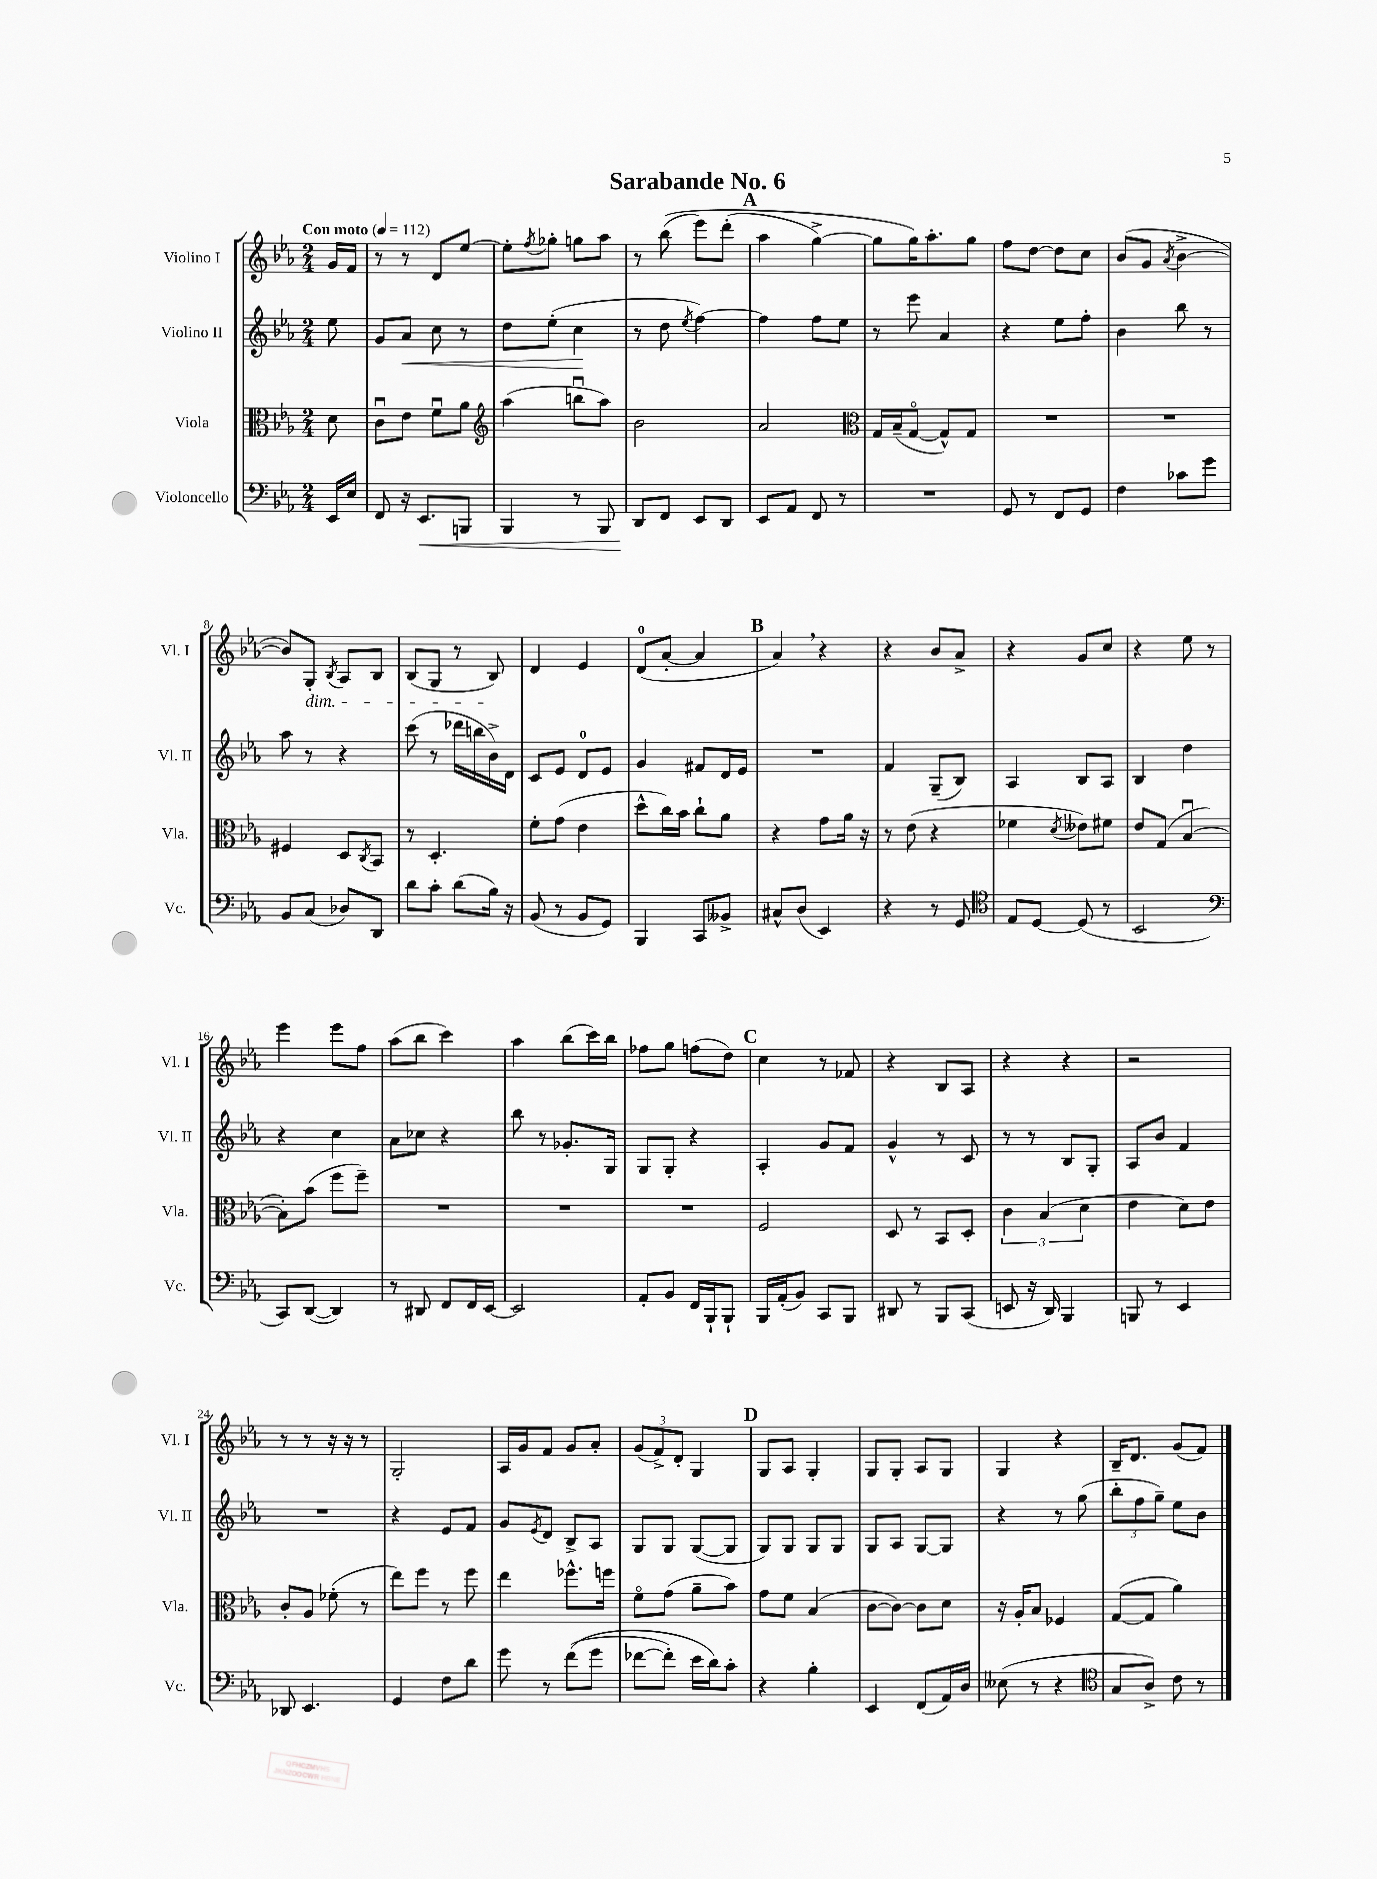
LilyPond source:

\header { title = "Sarabande No. 6" }
<<
\new StaffGroup <<
\new Staff = "s0" \with { instrumentName = "Violino I" shortInstrumentName = "Vl. I" } {
    \clef treble \key ees \major \numericTimeSignature \time 2/4 \partial 8 \tempo "Con moto" 4 = 112
    g'16 f'16 |
    r8 r8 d'8 ees''8~ |
    ees''8-. \acciaccatura { f''8 } ges''8-. g''8 aes''8 |
    r8 bes''8(\( ees'''8) d'''8-.( |
    \mark \markup { \bold "A" } aes''4 g''4~->) |
    g''8 g''16\) aes''8.-. g''8 |
    f''8 d''8~ d''8 c''8 |
    bes'8( g'8 \acciaccatura { aes'8 } bes'4~-> |
    bes'8) g8-.\dim \acciaccatura { bes8 } aes8 bes8 |
    bes8( g8 r8 bes8\!) |
    d'4 ees'4 |
    d'8-0( aes'8~-. aes'4 |
    \mark \markup { \bold "B" } aes'4) \breathe r4 |
    r4 bes'8 aes'8-> |
    r4 g'8 c''8 |
    r4 ees''8 r8 |
    ees'''4 ees'''8 f''8 |
    aes''8( bes''8 c'''4) |
    aes''4 bes''8( c'''16) bes''16 |
    fes''8 g''8 f''8( d''8) |
    \mark \markup { \bold "C" } c''4 r8 fes'8 |
    r4 bes8 aes8 |
    r4 r4 |
    r2 |
    r8 r8 r16 r16 r8 |
    g2-. |
    aes16 g'16 f'8 g'8 aes'8-. |
    \tuplet 3/2 { g'8( f'8->) d'8-. } g4 |
    \mark \markup { \bold "D" } g8 aes8 g4-. |
    g8 g8-. aes8 g8 |
    g4 r4 |
    bes16-- d'8. g'8( f'8) \bar "|." |
}
\new Staff = "s1" \with { instrumentName = "Violino II" shortInstrumentName = "Vl. II" } {
    \clef treble \key ees \major \numericTimeSignature \time 2/4 \partial 8
    ees''8 |
    g'8 aes'8\< c''8 r8 |
    d''8 ees''8-.( c''4\! |
    r8 d''8 \acciaccatura { ees''8 } f''4~) |
    \mark \markup { \bold "A" } f''4 f''8 ees''8 |
    r8 ees'''8 aes'4 |
    r4 ees''8 f''8-. |
    bes'4 bes''8 r8 |
    aes''8 r8 r4 |
    c'''8( r8 des'''16 b''16 bes'16->) d'16 |
    c'8 ees'8 d'8-0 ees'8 |
    g'4 fis'8 d'16 ees'16 |
    \mark \markup { \bold "B" } R2 |
    f'4 g8--( bes8) |
    aes4 bes8 aes8 |
    bes4 d''4 |
    r4 c''4 |
    aes'8 ces''8 r4 |
    bes''8 r8 ges'8.-. g16 |
    g8 g8-. r4 |
    \mark \markup { \bold "C" } aes4-. g'8 f'8 |
    g'4-^ r8 c'8 |
    r8 r8 bes8 g8-. |
    aes8 bes'8 f'4 |
    R2 |
    r4 ees'8 f'8 |
    g'8 \acciaccatura { ees'8 } d'8 bes8-> aes8 |
    g8 g8 g8~( g8 |
    \mark \markup { \bold "D" } g8) g8 g8 g8 |
    g8 aes8 g8~ g8 |
    r4 r8 g''8( |
    \tuplet 3/2 { bes''8-. f''8 g''8--) } ees''8 bes'8 \bar "|." |
}
\new Staff = "s2" \with { instrumentName = "Viola" shortInstrumentName = "Vla." } {
    \clef alto \key ees \major \numericTimeSignature \time 2/4 \partial 8
    d'8 |
    c'8\downbow ees'8 f'8\downbow aes'8 |
    \clef treble aes''4( b''8\downbow aes''8) |
    bes'2 |
    \mark \markup { \bold "A" } aes'2 |
    \clef alto g16 bes16--( g8~\flageolet g8-^) g8 |
    R2 |
    R2 |
    fis4 d8 \acciaccatura { c8 } bes,8 |
    r8 d4.-. |
    f'8-. g'8( ees'4 |
    d''8-^ c''16) bes'16 c''8-! aes'8 |
    \mark \markup { \bold "B" } r4 g'8 aes'16 r16 |
    r8 ees'8( r4 |
    fes'4 \acciaccatura { d'8 } eeses'8) fis'8 |
    ees'8 g8( bes4~\downbow |
    bes8-.) bes'8( f''8 f''8--) |
    R2 |
    R2 |
    R2 |
    \mark \markup { \bold "C" } f2 |
    d8 r8 bes,8 d8-. |
    \tuplet 3/2 { c'4 bes4( d'4 } |
    ees'4 d'8) ees'8 |
    c'8-. aes8 fes'8-.( r8 |
    ees''8) f''8 r8 f''8 |
    ees''4 fes''8.-^ f''16 |
    f'8\flageolet g'8( aes'8-- bes'8) |
    \mark \markup { \bold "D" } g'8 f'8 bes4( |
    c'8~ c'8~) c'8 d'8 |
    r16 aes16-. bes8 fes4 |
    g8~( g8 aes'4) \bar "|." |
}
\new Staff = "s3" \with { instrumentName = "Violoncello" shortInstrumentName = "Vc." } {
    \clef bass \key ees \major \numericTimeSignature \time 2/4 \partial 8
    ees,16 ees16 |
    f,8 r16 ees,8.\< b,,8 |
    bes,,4 r8 bes,,8 |
    d,8\! f,8 ees,8 d,8 |
    \mark \markup { \bold "A" } ees,8 aes,8 f,8 r8 |
    R2 |
    g,8 r8 f,8 g,8 |
    f4 ces'8 g'8 |
    bes,8 c8( des8) d,8 |
    d'8 c'8-. d'8( bes16) r16 |
    bes,8( r8 bes,8 g,8) |
    bes,,4 c,8 beses,8-> |
    \mark \markup { \bold "B" } cis8-^ d8( ees,4) |
    r4 r8 g,8 |
    \clef tenor ees8 d8~ d8( r8 |
    bes,2 |
    \clef bass c,8) d,8~( d,4) |
    r8 dis,8 f,8 f,16 ees,16~ |
    ees,2 |
    aes,8-. bes,8 f,16 bes,,16-! bes,,8-! |
    \mark \markup { \bold "C" } bes,,16 aes,16-.( bes,8) c,8 bes,,8 |
    dis,8 r8 bes,,8 c,8( |
    e,8 r16 d,16) bes,,4 |
    b,,8 r8 ees,4 |
    des,8 ees,4. |
    g,4 f8 d'8 |
    g'8 r8 f'8(\( g'8 |
    fes'8~ fes'8-.) ees'16 d'16\) c'8-. |
    \mark \markup { \bold "D" } r4 bes4-. |
    ees,4 f,8( aes,16) d16 |
    eeses8( r8 r4 |
    \clef tenor g8 aes8->) c'8 r8 \bar "|." |
}
>>
>>
